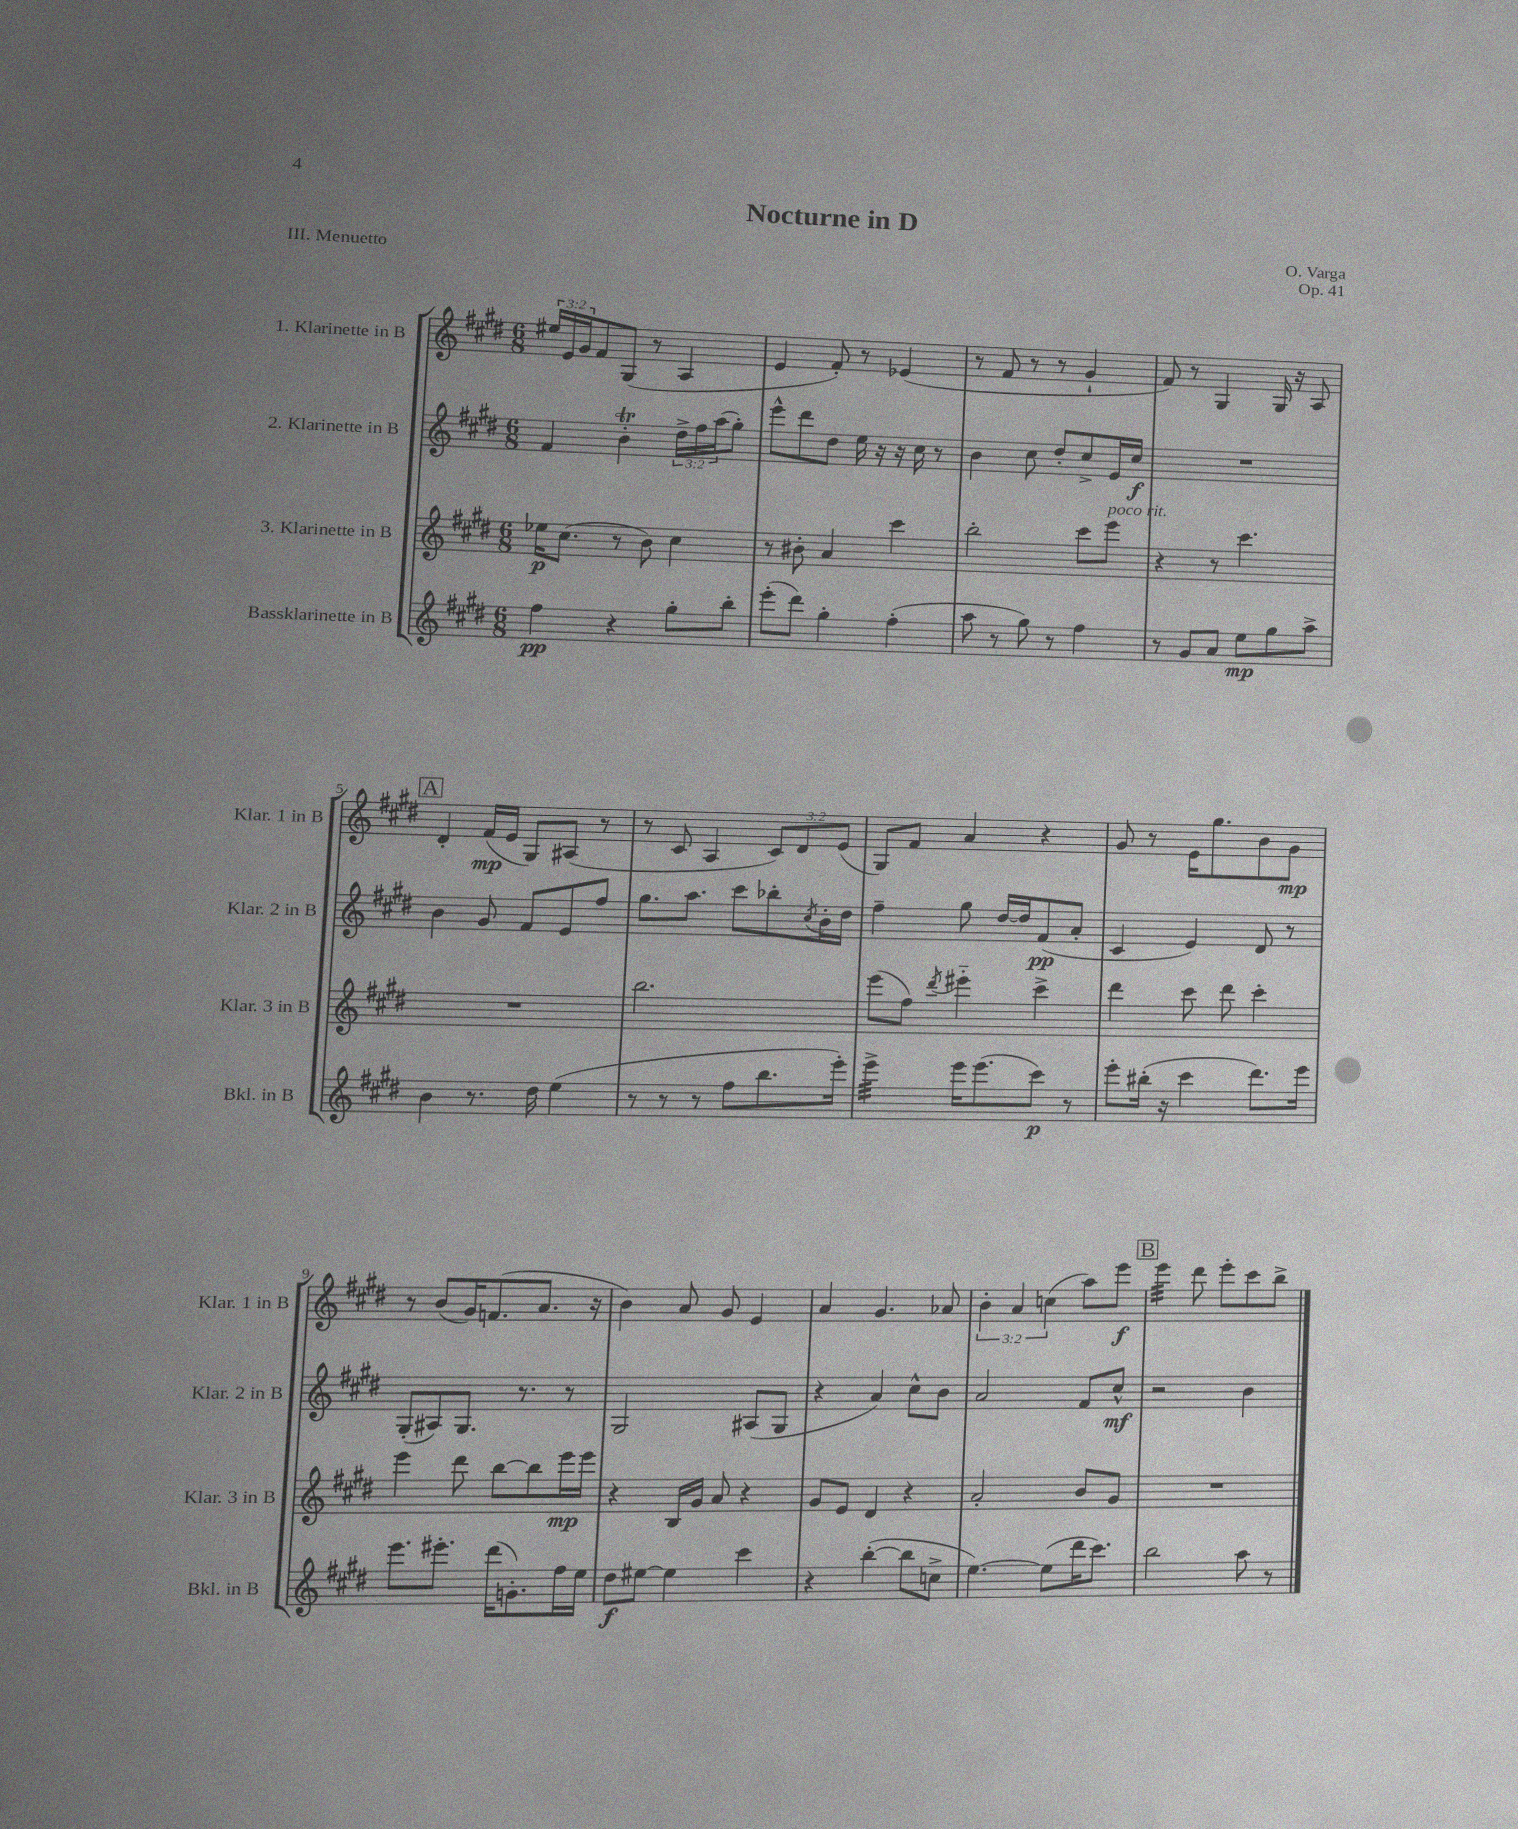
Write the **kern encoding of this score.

**kern	**kern	**kern	**kern
*staff4	*staff3	*staff2	*staff1
*clefG2	*clefG2	*clefG2	*clefG2
*k[f#c#g#d#]	*k[f#c#g#d#]	*k[f#c#g#d#]	*k[f#c#g#d#]
*M6/8	*M6/8	*M6/8	*M6/8
4ff#	16ee-	4f#	24ee#
.	.	.	24e
.	(8.cc#	.	.
.	.	.	24g#
.	.	.	8f#
4r	8r	4b'	(8G#
.	8b)	.	8r
8gg#'	4cc#	24dd#^	4A
.	.	24ff#	.
.	.	(24aa	.
8bb'	.	8gg#')	.
=	=	=	=
(8eee'	8r	8eee^^	4e
8ddd#)	8b#'	8ddd#	.
4gg#'	4a	8dd#	8f#')
.	.	16ee	8r
.	.	16r	.
(4ff#'	4ccc#	16r	(4e-
.	.	16cc#	.
.	.	8r	.
=	=	=	=
8aa	2bb'	4b	8r
8r	.	.	8f#
8gg#)	.	8cc#	8r
8r	.	8dd#'	8r
4ff#	8ccc#	8cc#^	4g#`
.	8eee	16e	.
.	.	16cc#	.
=	=	=	=
8r	4r	2.r	8f#)
8g#	.	.	8r
8a	8r	.	4G#
8ee	4.ccc#	.	.
8gg#	.	.	16G#
.	.	.	16r
8aa^	.	.	8A
=	=	=	=
4b	2.r	4b	4d#'
8.r	.	8g#	(16f#
.	.	.	16e
.	.	8f#	8G#)
16dd#	.	.	.
(4ee	.	8e	(8A#
.	.	8ff#	8r
=	=	=	=
8r	2.bb	8.gg#	8r
8r	.	.	8c#
.	.	8.aa	.
8r	.	.	4A
8ff#	.	8ccc#	.
8.bb	.	8bb-'	12c#)
.	.	.	12d#
.	.	8qcc#	.
.	.	16b'	.
.	.	.	(12e
16eee')	.	16dd#	.
=	=	=	=
4eee^	(8eee	4ff#~	8G#)
.	8ff#)	.	8f#
.	8qddd#	.	.
16eee	4eee#'~	8gg#	4a
(8.eee	.	.	.
.	.	[16dd#	.
.	.	16dd#]	.
8ccc#)	4ccc#^	(8f#	4r
8r	.	8a'	.
=	=	=	=
8eee'	4ddd#	4c#	8g#
(16bb#'	.	.	8r
16r	.	.	.
4ccc#	8ccc#	4e)	16e
.	.	.	8.gg#
.	8ddd#	.	.
8.ddd#)	4ccc#'	8d#	8b
.	.	8r	8g#
16eee	.	.	.
=	=	=	=
8.eee	4eee	(8G#'	8r
.	.	8A#)	(8b
8.eee#'	.	.	.
.	8ddd#	8.G#	16g#)
.	.	.	(8.f
(16ddd#	[8bb	.	.
8.g')	.	8.r	.
.	8bb]	.	8.a
16ff#	16eee	8r	.
16ee	16eee	.	16r
=	=	=	=
8dd#	4r	2G#	4b)
[8ee#	.	.	.
4ee#]	16B	.	8a
.	16g#	.	.
.	8a	.	8g#
4ccc#	4r	(8A#	4e
.	.	8G#	.
=	=	=	=
4r	8g#	4r	4a
.	8e	.	.
([4bb'	4d#	4a)	4.g#
8bb]	4r	8cc#^^	.
8cc^	.	8b	8a-
=	=	=	=
[4.ee)	2a'	2a	6b'
.	.	.	6a
.	.	.	(6cc
(8ee]	.	.	.
16ddd#	8b	8f#	8aa)
8.ccc#)	.	.	.
.	8g#	8cc#^^	8eee
=	=	=	=
2bb	2.r	2r	4eee
.	.	.	8ddd#
.	.	.	8eee'
8aa	.	4b	8ccc#
8r	.	.	8bb^
==	==	==	==
*-	*-	*-	*-
